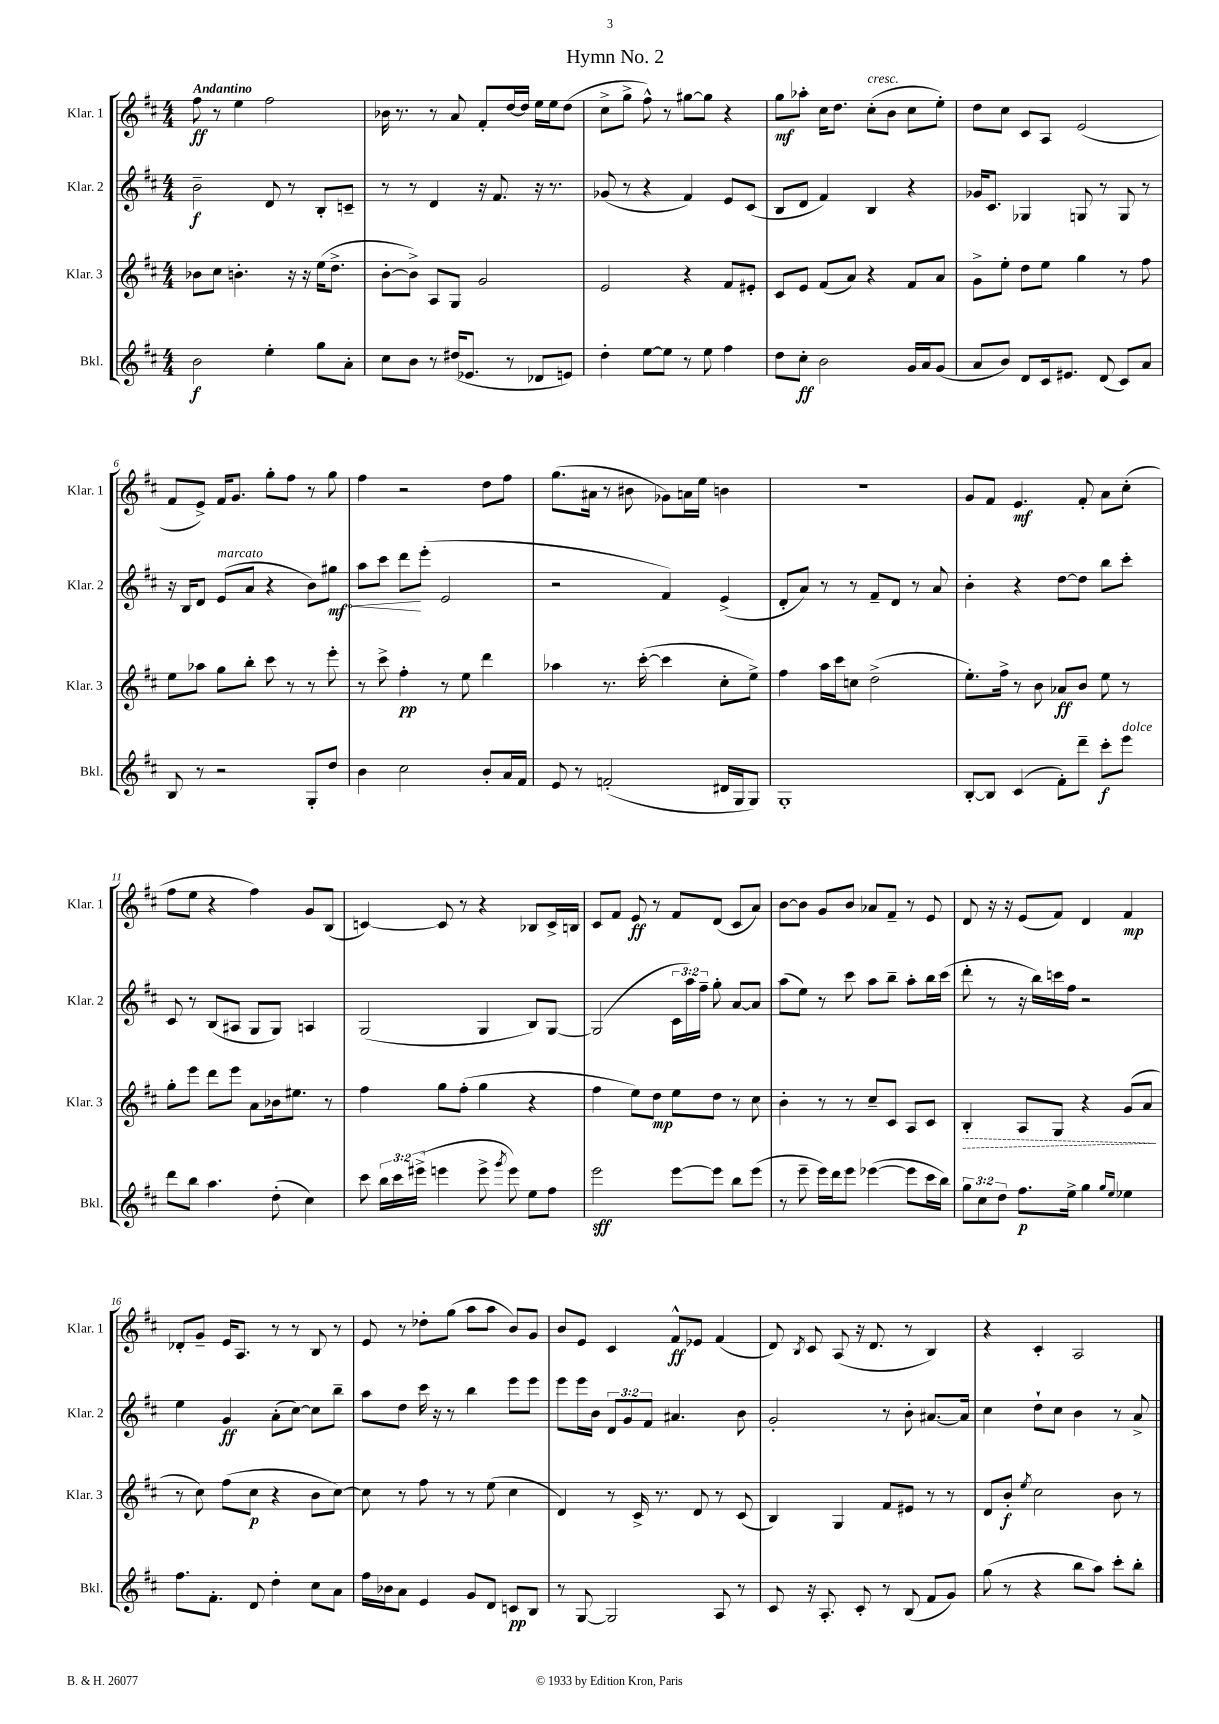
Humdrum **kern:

**kern	**kern	**kern	**kern
*staff4	*staff3	*staff2	*staff1
*clefG2	*clefG2	*clefG2	*clefG2
*k[f#c#]	*k[f#c#]	*k[f#c#]	*k[f#c#]
*M4/4	*M4/4	*M4/4	*M4/4
2b	8b-	2b~	8ff#
.	8cc#	.	8r
.	4.b'	.	4ee
4ee'	.	8d	2ff#
.	16r	8r	.
.	16r	.	.
8gg	(16ee	8B'	.
.	8.dd^	.	.
8a'	.	8c~	.
=	=	=	=
8cc#	[8b'	8r	16b-
.	.	.	8.r
8b	8b^])	8r	.
8r	8A	4d	8r
(16dd#	8G	.	8a
8.e-	.	.	.
.	2g	16r	8f#'
.	.	8.f#	.
8r	.	.	[16dd
.	.	.	16dd]
8d-	.	16r	16ee
.	.	8.r	16ee
8e)	.	.	(8dd
=	=	=	=
4dd'	2e	(8g-	8cc#^
.	.	8r	8gg^
[8ee	.	4r	8ff#^^)
8ee]	.	.	8r
8r	4r	4f#)	[8gg#
8ee	.	.	8gg#]
4ff#	8f#	8e	4r
.	8e#'	(8c#	.
=	=	=	=
8dd	8c#	8B	8gg
8cc#'	8e	8d	8aa-'
2b	(8f#	4f#)	16cc#
.	.	.	8.dd
.	8a)	.	.
.	4r	4B	(8cc#'
.	.	.	8b
16g	8f#	4r	8cc#
16a	.	.	.
(8g	8a	.	8ee')
=	=	=	=
8a	8g^	16g-	8dd
.	.	8.c#	.
8b)	8ee'	.	8cc#
8d	8dd	4G-	8c#
16c#	8ee	.	8A
8.e#	.	.	.
.	4gg	8G	(2e
(8d	.	8r	.
8c#)	8r	8G	.
8a	8ff#	8r	.
=	=	=	=
8B	8ee	16r	8f#
.	.	16B	.
8r	8aa-	8d	8e^)
2r	8gg	(8e	16f#
.	.	.	8.g
.	8bb'	8a	.
.	8ccc#	4r	8gg'
.	8r	.	8ff#
8G'	8r	8b)	8r
8dd	8eee'	8gg#	8gg
=	=	=	=
4b	8r	8aa	4ff#
.	8ccc#^	8ccc#	.
2cc#	4ff#'	8ddd	2r
.	.	(8eee'	.
.	8r	2e	.
.	8ee	.	.
8b'	4ddd	.	8dd
16a	.	.	8ff#
16f#	.	.	.
=	=	=	=
8e	4aa-	2r	(8.gg
8r	.	.	.
.	.	.	16a#
(2f'	8.r	.	8r
.	.	.	8b#
.	([16ccc#'	.	.
.	4ccc#]	4f#)	8g-)
.	.	.	16a
.	.	.	16ee
16d#	8cc#'	(4e^	4b
16G	.	.	.
8G)	8ee^)	.	.
=	=	=	=
1G'	4ff#	8d'	1r
.	.	8a)	.
.	16aa	8r	.
.	16ccc#	.	.
.	8cc	8r	.
.	(2dd^	8f#~	.
.	.	8d	.
.	.	8r	.
.	.	8a	.
=	=	=	=
[8B'	8.ee')	4b'	8g
8B]	.	.	8f#
.	16ff#^	.	.
(4c#	8r	4r	4.e
.	8b	.	.
8f#')	8a-	[8dd	.
8ddd~	8b	8dd]	8f#'
8ccc#'	8ee	8bb	8a
8eee	8r	8ccc#'	(8cc#'
=	=	=	=
8ddd	8gg'	8c#	8ff#
8bb	8eee	8r	8ee
4.aa	8ddd	(8B	4r
.	8eee	8A#	.
.	8a	8G	4ff#)
(8dd'	16b-	8G)	.
.	8.ee#	.	.
4cc#)	.	4A	8g
.	8r	.	(8B
=	=	=	=
8ccc#	4ff#	(2G	[4c)
24bb	.	.	.
24ccc#	.	.	.
(24eee#^	.	.	.
4eee	8gg	.	8c]
.	(8ff#'	.	8r
8eee^	4gg	4G	4r
8qggg	.	.	.
8eee)	.	.	.
8ee	4r	8B)	8B-
8ff#	.	[8G	16c^
.	.	.	16B
=	=	=	=
2eee	4ff#	(2G]	8c#
.	.	.	8f#
.	8ee)	.	8e
.	8dd	.	8r
[8eee	8ee	24c#	8f#
.	.	24aa)	.
.	.	24ff#~	.
8eee]	8dd	8gg'	(8d
8bb	8r	[8a	8c#
(8eee	8cc#	8a]	8a)
=	=	=	=
8r	4b'	(8aa	[8b
8eee~	.	8ee)	8b]
16eee)	8r	8r	8g
16ddd	.	.	.
8eee	8r	8ccc#	8b
([4eee-	8cc#~	8aa	8a-
.	8c#	8bb~	8f#~
8eee-]	8A	8aa'	8r
16ccc#	8c#	16bb	8e
16bb)	.	(16ccc#	.
=	=	=	=
12gg	4B'	8ddd'	8d
12cc#	.	.	.
.	.	8r	16r
12dd	.	.	.
.	.	.	16r
8.ff#	8A	16r	(8e
.	.	16bb)	.
.	8G	16ccc	8f#)
16ee^	.	16ff#	.
4gg	4r	2r	4d
16qqgg	.	.	.
16qqee	.	.	.
4ee-	(8g	.	4f#
.	8a	.	.
=	=	=	=
8.ff#	8r	4ee	8d-'
.	8cc#)	.	8g~
8.f#'	.	.	.
.	(8ff#	4g	16e
.	.	.	8.A
8d	8cc#	.	.
4dd'	4r	(8a'	8r
.	.	[8cc#)	8r
8cc#	8b	8cc#]	8B
8a	[8cc#)	8bb~	8r
=	=	=	=
16ff#	8cc#]	8aa	8e
16b-	.	.	.
8a	8r	8dd	8r
4e	8ff#	16ccc#	8dd-'
.	.	16r	.
.	8r	8r	(8gg
8g	8r	4bb	8aa
8d	(8ee	.	8aa
8c	4cc#	8eee	8b)
8B	.	8eee	8g
=	=	=	=
8r	4d)	8eee	8b
[8G	.	16eee	8e
.	.	16b	.
2G]	8r	12d	4c#
.	.	12g	.
.	16c#^	.	.
.	.	12f#	.
.	8.r	.	.
.	.	4.a#	8f#^^
.	8d	.	8e-
8A	8r	.	(4f#
8r	(8c#	8b	.
=	=	=	=
8c#	4B)	2g'	8d)
.	.	.	8qB
16r	.	.	8c#
8.A'	.	.	.
.	4G	.	(8A
8c#'	.	.	16r
.	.	.	8.d
8r	8f#	8r	.
(8B	8e#	8b'	8r
8f#	8r	[8.a#	4B)
8g)	8r	.	.
.	.	16a#]	.
=	=	=	=
(8gg	8d	4cc#	4r
8r	8b'	.	.
.	8qee	.	.
4r	2cc#	8dd`	4c#'
.	.	8cc#	.
8bb	.	4b	2A
8aa)	.	.	.
8ccc#'	8b	8r	.
8bb'	8r	8a^	.
==	==	==	==
*-	*-	*-	*-
